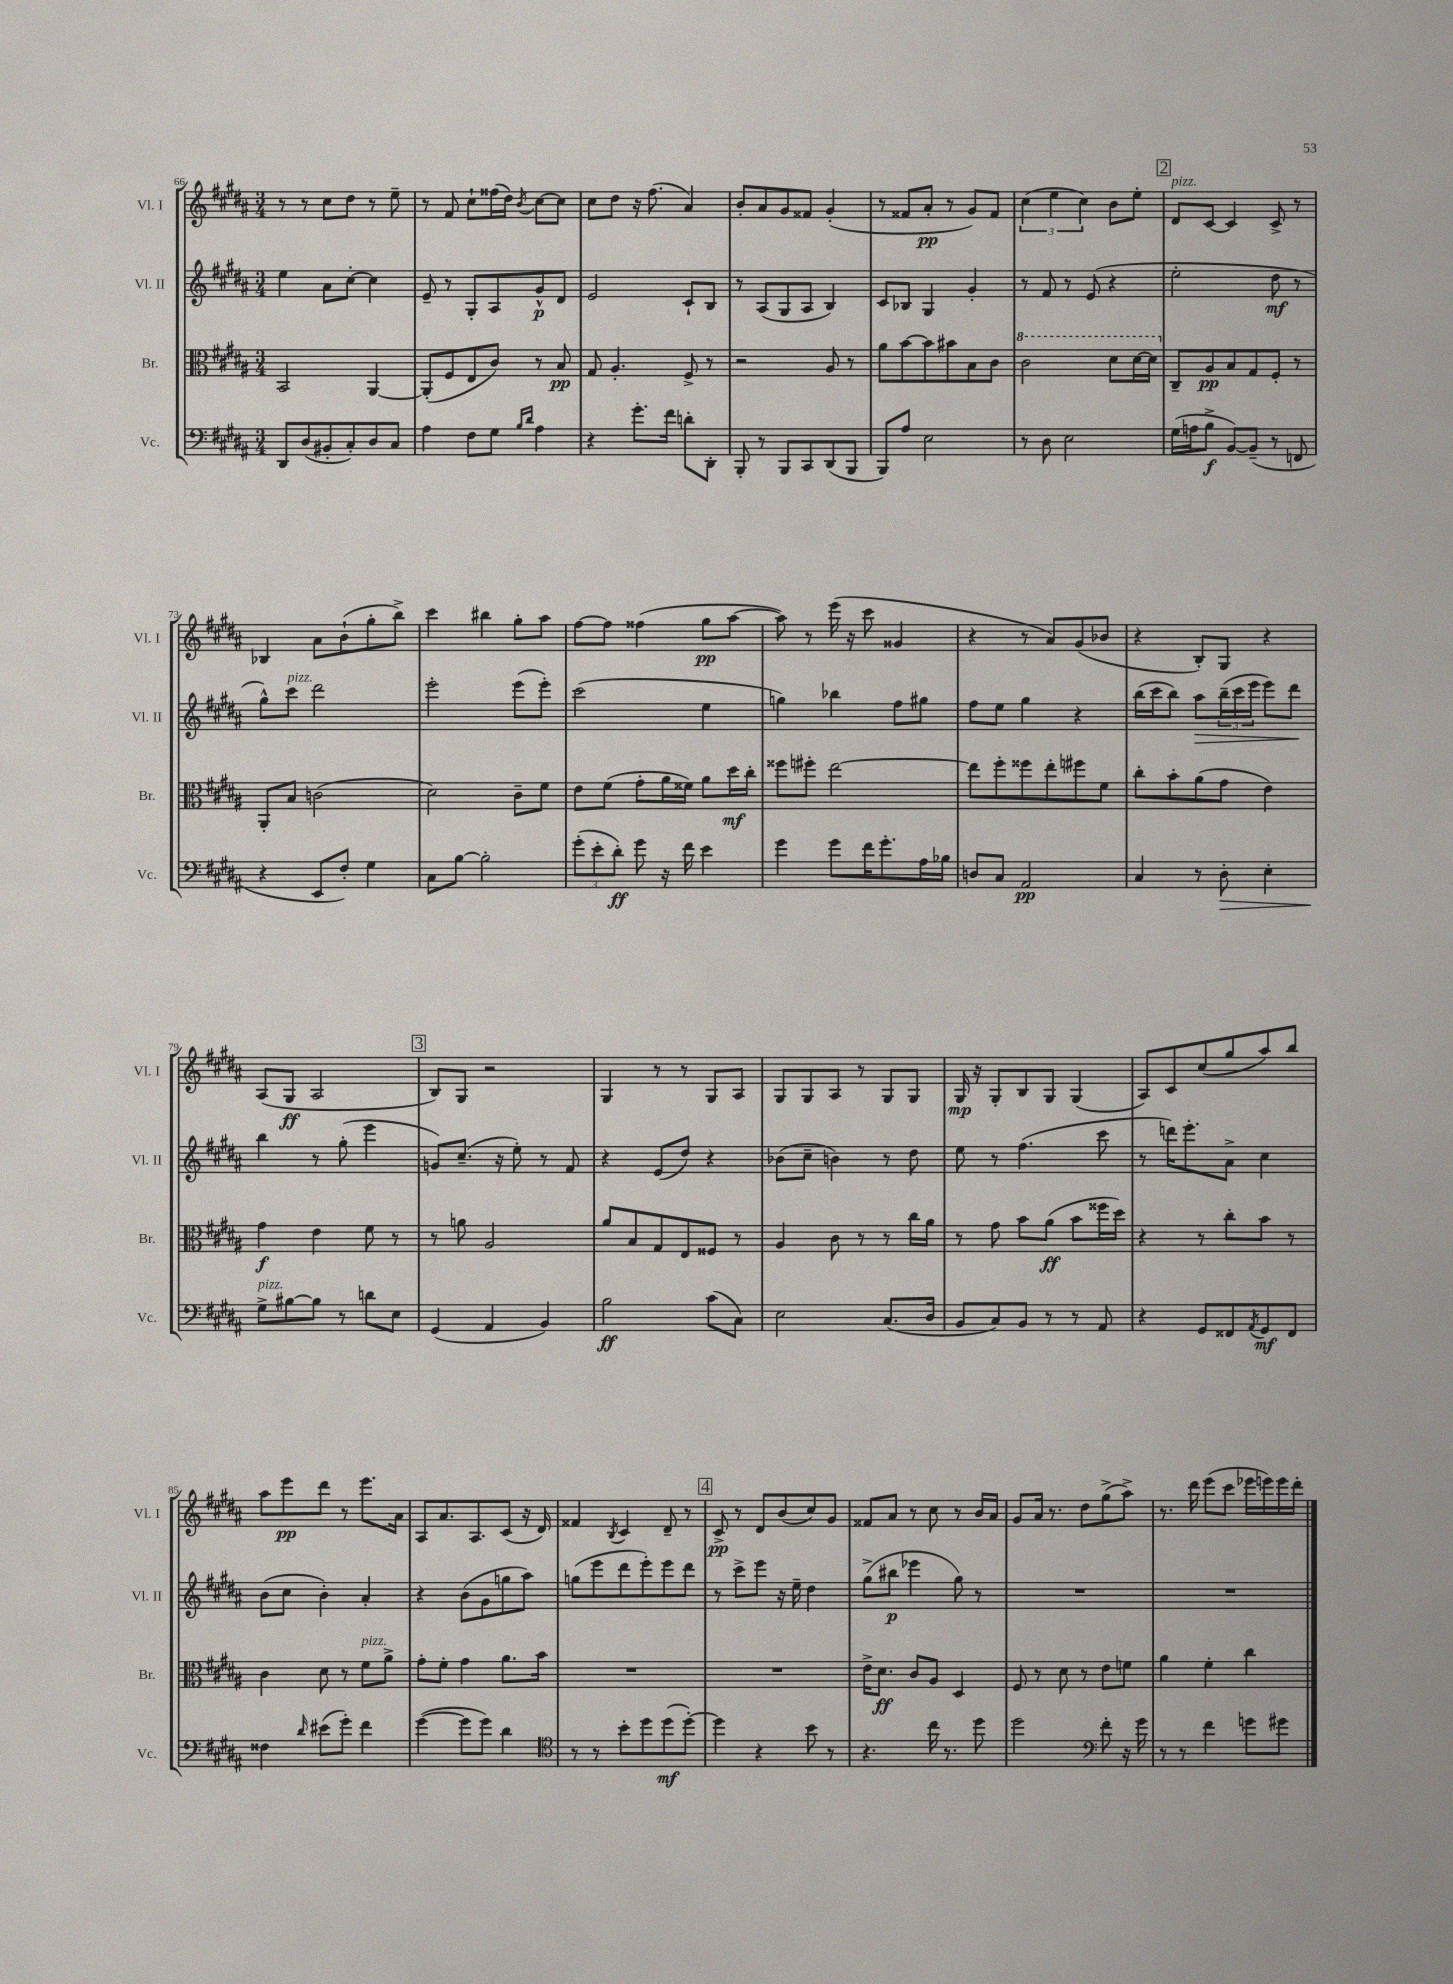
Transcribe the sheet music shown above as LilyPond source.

<<
\new StaffGroup <<
\new Staff = "s0" \with { instrumentName = "Vl. I" shortInstrumentName = "Vl. I" } {
    \clef treble \key b \major \numericTimeSignature \time 3/4
    r8 r8 cis''8 dis''8 r8 e''8-- |
    r8 fis'8 cis''8-! fisis''16( dis''16) \acciaccatura { b'8 } cis''8~ cis''8 |
    cis''8 dis''8 r16 fis''8.( ais'4) |
    b'8-. ais'8 gis'8 fisis'8 gis'4-.( |
    r8 fisis'8 ais'8-.\pp r8 gis'8) fisis'8 |
    \tuplet 3/2 { cis''4( e''4 cis''4) } b'8 e''8-. |
    \mark \markup { \box "2" } dis'8^\markup { \italic "pizz." } cis'8~ cis'4 cis'8-> r8 |
    bes4 ais'8 b'8-!( gis''8-. b''8->) |
    cis'''4 bis''4 gis''8-. ais''8 |
    fis''8~ fis''8 fisis''4( gis''8\pp ais''8~ |
    ais''8) r8 e'''16( r16 cis'''8 gisis'4 |
    r4 r8 ais'8) gis'8( bes'8 |
    r4 b8-.) gis8 r4 |
    ais8( gis8\ff ais2 |
    \mark \markup { \box "3" } b8) gis8 r2 |
    gis4 r8 r8 gis8 ais8 |
    gis8 gis8 ais8 r8 gis8 gis8 |
    gis16\mp r16 gis8-. b8 gis8 gis4( |
    ais8) cis'8 cis''8( gis''8 ais''8) b''8 |
    ais''8 e'''8\pp dis'''8 r8 e'''8. ais'16 |
    ais8 ais'8. ais8. cis'8( r16 dis'16) |
    fisis'4 \acciaccatura { b8 } cis'4 dis'8-- r8 |
    \mark \markup { \box "4" } cis'8->\pp r8 dis'8 b'8( cis''8) gis'8 |
    fisis'8 ais'8 r8 cis''8 r8 b'16 ais'16 |
    gis'8 ais'16 r8. dis''8 gis''8->( ais''8->) |
    r8. dis'''16 e'''8( cis'''8 ees'''16 e'''16) e'''16 dis'''16-. \bar "|." |
}
\new Staff = "s1" \with { instrumentName = "Vl. II" shortInstrumentName = "Vl. II" } {
    \clef treble \key b \major \numericTimeSignature \time 3/4
    e''4 ais'8 cis''8~-. cis''4 |
    e'8-- r8 gis8-. ais8 gis'8-^\p dis'8 |
    e'2 cis'8-! b8 |
    r8 ais8( gis8 ais8 b4) |
    cis'8 bes8 gis4 gis'4-. |
    r8 fis'8 r8 e'8( r4 |
    \mark \markup { \box "2" } e''2-. dis''8\mf r8 |
    gis''8-^) cis'''8^\markup { \italic "pizz." } dis'''2 |
    e'''2-. e'''8( e'''8-.) |
    cis'''2( e''4 |
    g''4) bes''4 fis''8 gis''8 |
    fis''8 e''8 gis''4 r4 |
    b''16( cis'''16 b''8) ais''8\> \tuplet 3/2 { b''16--( cis'''16 e'''16 } e'''8) dis'''8\! |
    b''4 r8 gis''8-.( e'''4 |
    \mark \markup { \box "3" } g'8) cis''8.--( r16 e''8-.) r8 fis'8 |
    r4 e'8( dis''8) r4 |
    bes'8( cis''8-- b'4) r8 dis''8 |
    e''8 r8 fis''4.( cis'''8 |
    r8 d'''16) e'''8.-. ais'8-> cis''4 |
    b'8( cis''8 b'4-.) ais'4-. |
    r4 b'8( gis'8 g''8 ais''8) |
    g''8( e'''8 dis'''8 e'''8-.) e'''8 dis'''8 |
    \mark \markup { \box "4" } r8 cis'''8-> e'''8 r16 e''16-- dis''4 |
    gis''8->( bis''8\p ees'''4 gis''8) r8 |
    R2. |
    R2. \bar "|." |
}
\new Staff = "s2" \with { instrumentName = "Br." shortInstrumentName = "Br." } {
    \clef alto \key b \major \numericTimeSignature \time 3/4
    b,2 ais,4~ |
    ais,8-.( fis8 e8 cis'8) r8 b8\pp |
    gis8 ais4.-. fis8-> r8 |
    r2 ais8 r8 |
    ais'8 b'8~ b'8 bis'8 b8 cis'8 |
    \ottava #1 cis''2 dis''8 dis''16~ dis''16 \ottava #0 |
    \mark \markup { \box "2" } cis8-- ais8\pp b8 gis8 fis8-. r8 |
    ais,8-. b8 c'2( |
    dis'2) cis'8-- fis'8 |
    e'8 fis'8( gis'8-. ais'16 fisis'16) ais'8 dis''16\mf cis''16-. |
    fisis''8 fis''8-. e''2~ |
    e''8 fis''8-. fisis''8 e''8-. fis''8 fis'8 |
    cis''8-. b'8-. ais'8( gis'8 e'4) |
    gis'4\f e'4 fis'8 r8 |
    \mark \markup { \box "3" } r8 a'8 ais2 |
    ais'8 b8 gis8 e8 fisis8 r8 |
    ais4 cis'8 r8 r8 cis''16 ais'16 |
    r8 gis'8 b'8 ais'8\ff( b'8 fisis''16 dis''16) |
    r4 r8 cis''8-. b'8 r8 |
    cis'4 dis'8 r8 fis'8^\markup { \italic "pizz." } ais'8-> |
    gis'8-. fis'8-. gis'4 ais'8. b'16 |
    R2. |
    \mark \markup { \box "4" } R2. |
    e'16-> dis'8.\ff cis'8 ais8 dis4 |
    fis8 r8 dis'8 r8 e'8 f'8 |
    ais'4 fis'4-. cis''4 \bar "|." |
}
\new Staff = "s3" \with { instrumentName = "Vc." shortInstrumentName = "Vc." } {
    \clef bass \key b \major \numericTimeSignature \time 3/4
    dis,8 dis8( bis,8-. cis8-.) dis8 cis8 |
    ais4 fis8 gis8 \grace { b16 dis'16 } ais4 |
    r4 gis'8.-. fis'16 d'8-. dis,8-. |
    b,,8-. r8 b,,8 cis,8 dis,8( b,,8 |
    b,,8) ais8 e2 |
    r8 dis8 e2 |
    \mark \markup { \box "2" } gis16( a16 b8->\f b,8~) b,8--( r8 f,8 |
    r4 e,8 fis8-.) gis4 |
    cis8 b8~ b2-. |
    \tuplet 3/2 { gis'8-.( e'8-. dis'8-.\ff) } gis'8 r16 fis'16 e'4 |
    gis'4 gis'8 fis'16 gis'8.-. ais16 bes16 |
    d8 cis8 ais,2\pp |
    cis4 r8 dis8-.\> e4-. |
    gis8->\!^\markup { \italic "pizz." } bis8~ bis8 r8 d'8 e8 |
    \mark \markup { \box "3" } gis,4( ais,4 b,4) |
    b2\ff cis'8( cis8) |
    e2 cis8.( dis16 |
    b,8 cis8) b,8 r8 r8 ais,8 |
    r4 gis,8 fisis,8 \acciaccatura { ais,8 } gis,8\mf fisis,8 |
    fisis4 \grace { dis'16 } eis'8( gis'8-.) fis'4 |
    gis'4~( gis'8 gis'8) dis'4 |
    \clef tenor r8 r8 b'8-. dis''8 dis''8\mf( dis''8~-.) |
    \mark \markup { \box "4" } dis''4 r4 b'8 r8 |
    r4. cis''16 r8. dis''8 |
    dis''2 \clef bass fis'8-. r16 gis'16 |
    r8 r8 fis'4 g'8 gis'8 \bar "|." |
}
>>
>>
\layout { \context { \Score currentBarNumber = #66 } }
